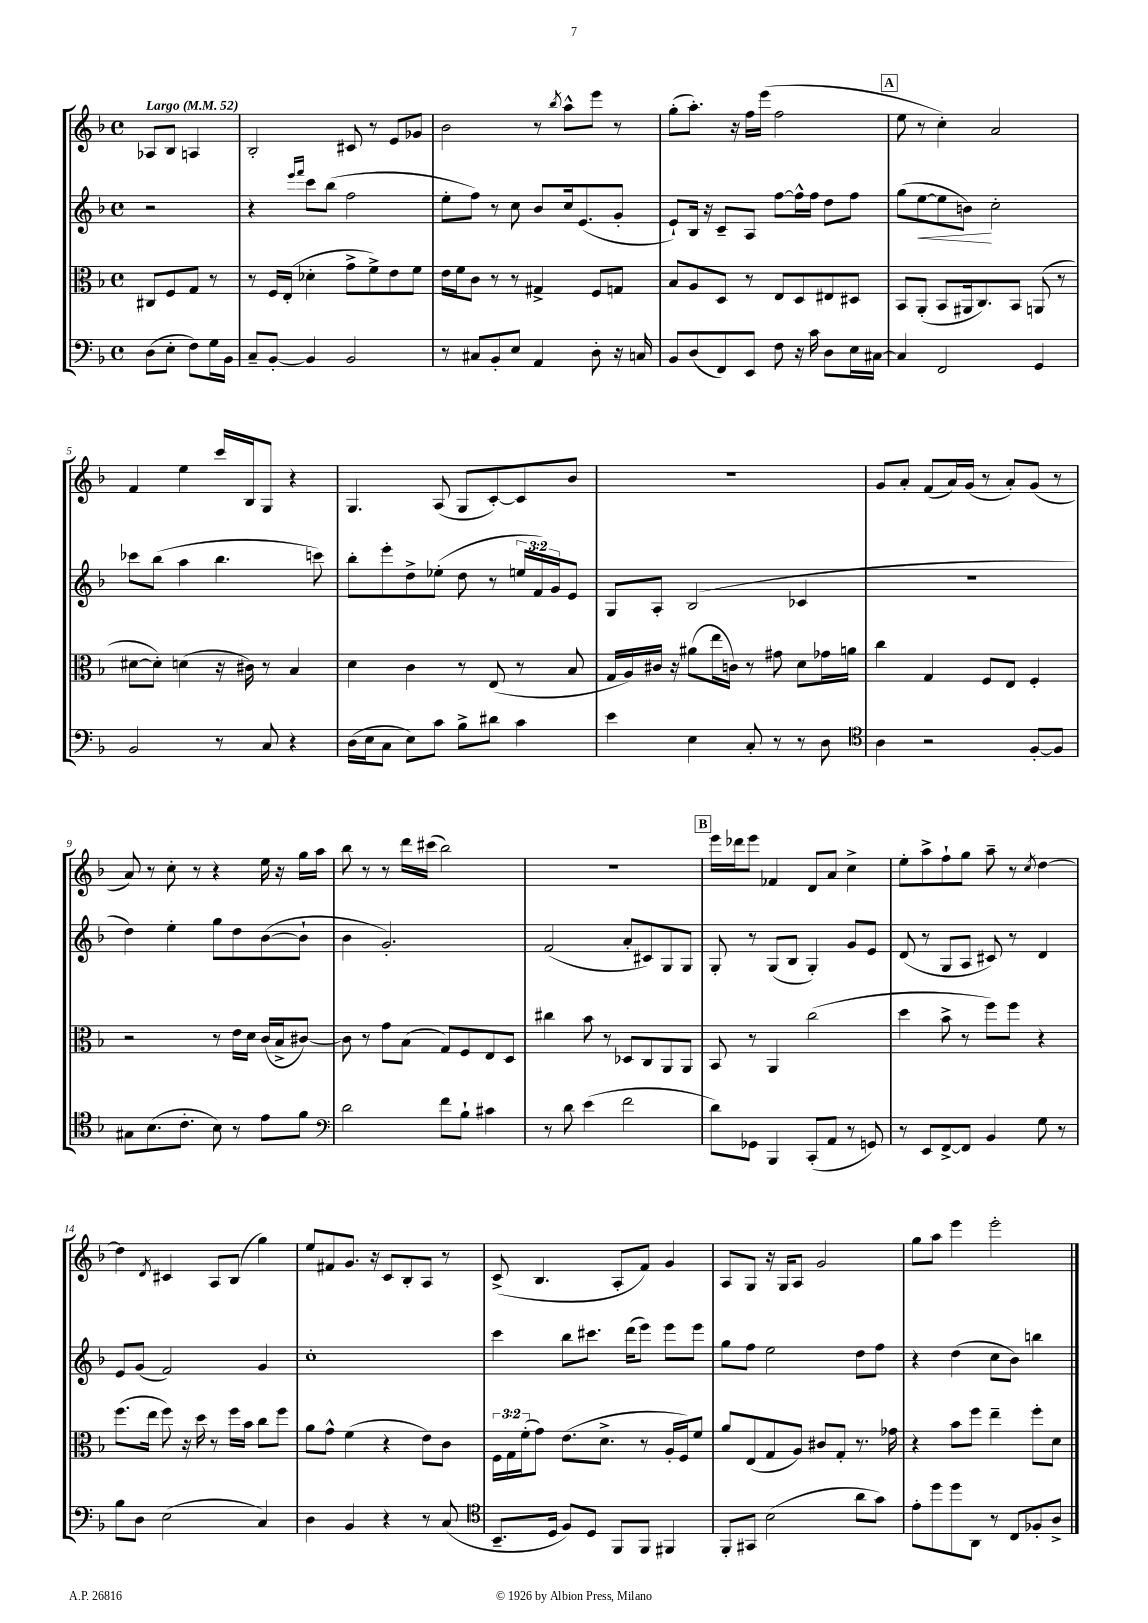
<<
\new StaffGroup <<
\new Staff = "s0" {
    \clef treble \key f \major \defaultTimeSignature \time 4/4 \partial 2 \tempo "Largo" 4 = 52
    aes8 bes8 a4 |
    bes2-. cis'8 r8 e'8 ges'8 |
    bes'2 r8 \acciaccatura { bes''8 } a''8-^ e'''8 r8 |
    g''8-.( a''8.-.) r16 f''16 e'''16( f''2 |
    \mark \markup { \box "A" } e''8 r8 c''4-.) a'2 |
    f'4 e''4 c'''16 bes16 g8 r4 |
    g4. a8( g8 c'8~-.) c'8 bes'8 |
    R1 |
    g'8 a'8-. f'8( a'16) g'16( r8 a'8-.) g'8( r8 |
    a'8) r8 c''8-. r8 r4 e''16 r16 g''16 a''16 |
    bes''8 r8 r8 d'''16 cis'''16( bes''2) |
    R1 |
    \mark \markup { \box "B" } e'''16 des'''16 e'''8 fes'4 d'8 a'8 c''4-> |
    e''8-. a''8-> f''8-! g''8 a''8-- r8 \acciaccatura { c''8 } d''4~ |
    d''4 \acciaccatura { d'8 } cis'4 a8 bes8( g''4) |
    e''8 fis'8 g'8. r16 c'8 bes8-. a8 r8 |
    c'8->( bes4. a8-. f'8) g'4 |
    a8 g8 r16 g16 a8 g'2 |
    g''8 a''8 e'''4 e'''2-. \bar "|." |
}
\new Staff = "s1" {
    \clef treble \key f \major \defaultTimeSignature \time 4/4 \override Staff.TupletNumber.text = #tuplet-number::calc-fraction-text \partial 2
    r2 |
    r4 \grace { e'''16 f'''16 } c'''8 bes''8( f''2 |
    e''8-. f''8) r8 c''8 bes'8 c''16 e'8.( g'8-. |
    e'8-!) bes16 r16 c'8-- a8 f''8~ f''16-^ f''16 d''8 f''8 |
    \mark \markup { \box "A" } g''8( e''8~\< e''8 b'8\!) c''2-. |
    ces'''8 bes''8( a''4 bes''4. c'''8) |
    bes''8-. e'''8-. d''8-> ees''8-.( d''8 r8 \tuplet 3/2 { e''16 f'16) g'16 } e'8 |
    g8 a8-. bes2( ces'4 |
    R1 |
    d''4) e''4-. g''8 d''8 bes'8~( bes'8-! |
    bes'4 g'2.-.) |
    f'2( a'8-. cis'8) g8 g8 |
    \mark \markup { \box "B" } g8-. r8 g8( bes8 g4-.) g'8 e'8 |
    d'8( r8 g8 a8 cis'8) r8 d'4 |
    e'8 g'8( f'2) g'4 |
    c''1-. |
    c'''4 bes''8 cis'''8. d'''16( e'''8) e'''8 e'''8 |
    g''8 f''8 e''2 d''8 f''8 |
    r4 d''4( c''8 bes'8) b''4 \bar "|." |
}
\new Staff = "s2" {
    \clef alto \key f \major \defaultTimeSignature \time 4/4 \override Staff.TupletNumber.text = #tuplet-number::calc-fraction-text \partial 2
    cis8 f8 g8 r8 |
    r8 f16 e16-.( des'4-. g'8-> f'8->) e'8 f'8 |
    e'16 f'16 c'8 r8 r8 gis4-> f8 g8 |
    bes8 a8 d8 r8 e8 d8 eis8 dis8 |
    \mark \markup { \box "A" } bes,8 a,8-.( bes,8 ais,16 c8.) bes,8 a,8( r8 |
    dis'8~ dis'8-.) d'4( r16 cis'16) r8 bes4 |
    d'4 c'4 r8 e8( r8 bes8 |
    g16 a16) cis'16 r16 ais'8( e''16 c'16) r8 gis'8 d'8 ges'16 a'16 |
    c''4 g4 f8 e8 f4-. |
    r2 r8 e'16 d'16 c'16( bes16-> cis'8~) |
    cis'8 r8 g'8 bes8( g8) f8 e8 d8 |
    cis''4 bes'8 r8 des8 c8 a,8 a,8 |
    \mark \markup { \box "B" } bes,8 r8 a,4 c''2( |
    d''4 bes'8-> r8 f''8) f''8 r4 |
    f''8.( e''16 f''8) r16 d''16 r8 f''16 bes'16 c''8 f''8 |
    a'8 g'8-^ f'4( r4 e'8) c'8 |
    \tuplet 3/2 { f16 g16 f'16-.( } g'8) e'8.( d'8.-> r8 a16-. f16) f'8 |
    a'8 e8( g8 a8) cis'8 g8-. r8. ges'16 |
    r4 bes'8 f''8 e''4-- f''8-. d'8 \bar "|." |
}
\new Staff = "s3" {
    \clef bass \key f \major \defaultTimeSignature \time 4/4 \partial 2
    d8( e8-. f8) g16 bes,16 |
    c8-- bes,8~-. bes,4 bes,2 |
    r8 cis8 bes,8-. e8 a,4 d8-. r16 c16 |
    bes,8 d8( f,8) e,8 f8 r16 c'16 d8 e16 cis16~ |
    \mark \markup { \box "A" } cis4 f,2 g,4 |
    bes,2 r8 c8 r4 |
    d16( e16 c8 e8) c'8 bes8-> dis'8 c'4 |
    e'4 e4 c8-. r8 r8 d8 |
    \clef tenor a4 r2 f8~-. f8 |
    gis8 bes8.( c'8.-. bes8) r8 e'8 f'8 |
    \clef bass d'2 f'8 bes8-! cis'4 |
    r8 d'8 e'4( f'2 |
    \mark \markup { \box "B" } d'8) ges,8 bes,,4 c,8-.( a,8 r8 g,8) |
    r8 e,8 f,8~-> f,8 bes,4 g8 r8 |
    bes8 d8 e2( c4) |
    d4 bes,4 r4 r8 c8( |
    \clef tenor bes,8.-- d16 f8) d8 f,8 f,8 fis,4 |
    f,8-. gis,8 bes2( a'8 g'8) |
    e'8-. d''8 d''8 a,8 r8 c8 fes8-. a8-> \bar "|." |
}
>>
>>
